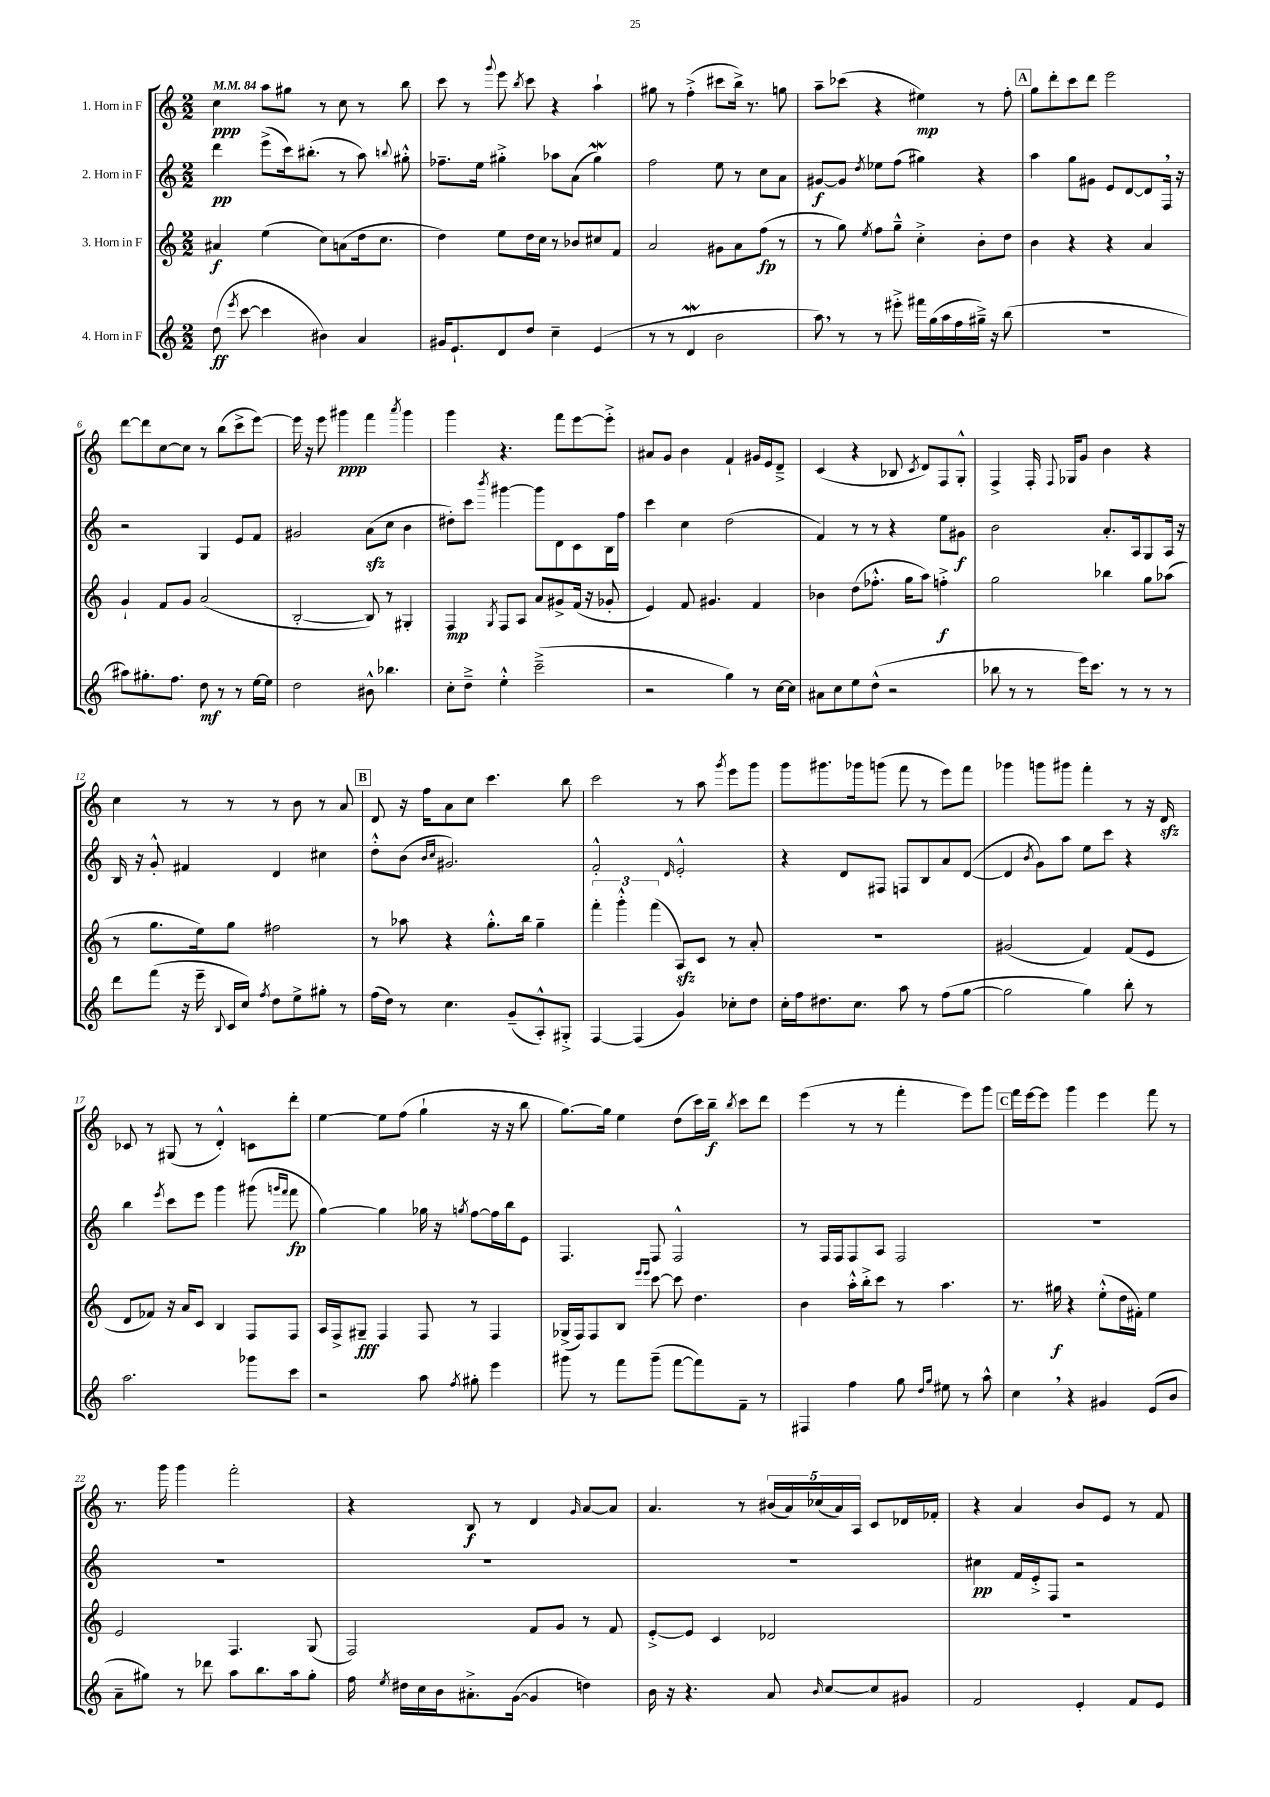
<<
\new StaffGroup <<
\new Staff = "s0" \with { instrumentName = "1. Horn in F" } {
    \clef treble \key c \major \numericTimeSignature \time 2/2 \tempo 4 = 84
    \autoBeamOff c''4\ppp a''8[ gis''8] r8 c''8 r8 b''8 |
    c'''8 r8 \appoggiatura { g'''8 } e'''8 \acciaccatura { b''8 } c'''8 r4 a''4-! |
    gis''8 r8 f''4-.->( cis'''8[ b''16]->) r8. g''8 |
    a''8[-- ces'''8]( r4 eis''4\mp) r8 f''8-. |
    \mark \markup { \box "A" } g''8[ d'''8-. c'''8 d'''8] e'''2 |
    d'''8[~ d'''8 c''8~ c''8] r8 b''8[( c'''8-> e'''8]~) |
    e'''16 r16 e'''8 gis'''4\ppp f'''4 \acciaccatura { a'''8 } gis'''4 |
    g'''4 r4. f'''8[ e'''8~ e'''8]-.-> |
    ais'8[ g'8] b'4 f'4-! gis'16[ e'16 d'8]---> |
    c'4( r4 bes8 \acciaccatura { c'8 } d'8[) f8 g8]-.-^ |
    f4-> f16-. \appoggiatura { f8 } ges16[ g'8] b'4 r4 |
    c''4 r8 r8 r8 b'8 r8 a'8 |
    \mark \markup { \box "B" } d'8 r16 f''16[ a'8 c''8] c'''4. b''8 |
    c'''2 r8 a''8 \acciaccatura { g'''8 } e'''8[ g'''8] |
    g'''8[ gis'''8. ges'''16 g'''8]( f'''8 r8 e'''8[) f'''8] |
    ges'''4 g'''8[ gis'''8] f'''4-. r8 r16 d'16\sfz |
    ces'8 r8 gis8( r8 d'4-.-^) c'8[ d'''8]-. |
    e''4~ e''8[ f''8]( g''4-! r16 r16 b''8 |
    g''8.[~) g''16] e''4 d''8[( c'''16) b''16]--\f \acciaccatura { b''8 } c'''8[ d'''8] |
    e'''4( r8 r8 f'''4-. e'''8[) g'''8] |
    \mark \markup { \box "C" } f'''16[ e'''16~ e'''8] g'''4 e'''4 f'''8 r8 |
    r8. g'''16 g'''4 f'''2-. |
    r4 b8\f r8 d'4 \grace { g'16 } a'8[~ a'8] |
    a'4. r8 \tuplet 5/4 { bis'16[( a'16) ces''16( a'16) a16] } c'8[ des'16 fes'16]-. |
    r4 a'4 b'8[ e'8] r8 f'8 \bar "|." |
}
\new Staff = "s1" \with { instrumentName = "2. Horn in F" } {
    \clef treble \key c \major \numericTimeSignature \time 2/2
    \autoBeamOff d'''4\pp e'''8[->( c'''16) bis''8.]-.( r8 a''8) \appoggiatura { b''8 } gis''8-.-^ |
    fes''8.[-- e''16] gis''4-.-> aes''8[ a'8]( gis''4\mordent) |
    f''2 e''8 r8 c''8[ a'8] |
    gis'8[~\f gis'8] \acciaccatura { d''8 } ees''8[ f''8]( gis''4) r4 |
    \mark \markup { \box "A" } a''4 g''8[ gis'8] e'8[ d'8~ d'8 f16] \breathe r16 |
    r2 g4 e'8[ f'8] |
    gis'2 a'8[\sfz( c''8] b'4 |
    dis''8[-.) c'''8] \acciaccatura { b'''8 } gis'''4~ gis'''8[ d'8 c'8 b16 f''16] |
    c'''4 c''4 d''2( |
    f'4) r8 r8 r4 e''8[ gis'8]\f |
    b'2 a'8.[-. a16 g8 a16] r16 |
    b16 r16 g'8-.-^ fis'4 d'4 cis''4 |
    \mark \markup { \box "B" } d''8[-.-^ b'8]( \grace { b'16[ c''16] } gis'2.) |
    f'2-.-^ \grace { d'16 } e'2-.-^ |
    r4 d'8[ fis8] f8[ b8 a'8 d'8]~( |
    d'4 \acciaccatura { b'8 } g'8[) a''8] e''8[ c'''8] r4 |
    b''4 \acciaccatura { e'''8 } c'''8[ e'''8] g'''4 gis'''8( \grace { g'''16[ f'''16] } f'''8\fp |
    g''4~) g''4 ges''16 r16 \acciaccatura { g''8 } f''8[~ f''16 b''16 e'8] |
    f4. f8 f2-^ |
    r8 f16[ f16 f8 a8] f2 |
    \mark \markup { \box "C" } R1 |
    R1 |
    R1 |
    R1 |
    cis''4\pp f'16[ e'16-.-> f8] r2 \bar "|." |
}
\new Staff = "s2" \with { instrumentName = "3. Horn in F" } {
    \clef treble \key c \major \numericTimeSignature \time 2/2
    \autoBeamOff ais'4\f e''4( c''8[) a'8( d''16 c''8.] |
    d''4) e''8[ d''16 c''16] r8 bes'8[ cis''8 f'8] |
    a'2 gis'8[ a'8 f''8]\fp( r8 |
    r8 g''8) \acciaccatura { e''8 } f''8[ g''8]---^ c''4-.-> b'8[-. d''8] |
    \mark \markup { \box "A" } b'4 r4 r4 a'4 |
    g'4-! f'8[ g'8] a'2( |
    b2~-. b8) r8 gis4-. |
    f4\mp \acciaccatura { g8 } f8[ a8] a'8[ gis'8-> f'16]( r16 ges'8-. |
    e'4) f'8 gis'4. f'4 |
    bes'4 d''8[( fes''8.]-.-^ g''16[ a''8]) f''4-.->\f |
    g''2 bes''4 g''8[ aes''8]( |
    r8 g''8.[ e''16) g''8] fis''2 |
    \mark \markup { \box "B" } r8 aes''8 r4 g''8.[-.-^ b''16] g''4-- |
    \tuplet 3/2 { f'''4-. g'''4-.-^ f'''4( } a8[\sfz) c'8] r8 a'8-. |
    R1 |
    gis'2( f'4) f'8[( e'8] |
    d'8[ fes'8]) r16 a'16[ c'8] b4 f8[ f8] |
    a16[ f16-> gis8]--\fff f4 f8 r8 f4 |
    ges16[->( f16) f8 b8] \grace { e'''16[ e'''16] } c'''8~ c'''8 d''4. |
    b'4 a''16[-.-^ b''16-.-> c'''8] r8 a''4. |
    \mark \markup { \box "C" } r8. gis''16\f r4 e''8[-.-^( d''16 fis'16]-.) e''4 |
    e'2 f4. g8( |
    f2) f'8[ g'8] r8 f'8 |
    e'8[~-.-> e'8] c'4 des'2 |
    R1 \bar "|." |
}
\new Staff = "s3" \with { instrumentName = "4. Horn in F" } {
    \clef treble \key c \major \numericTimeSignature \time 2/2
    \autoBeamOff d''8\ff( \acciaccatura { e'''8 } c'''8~ c'''4 bis'4) a'4 |
    gis'16[ e'8.-! d'8 d''8] c''4-- e'4( |
    r8 r8 d'4\mordent b'2 |
    a''8) \breathe r8 r8 eis'''8-.-> fis'''16[ g''16( a''16 f''16 gis''16]--->) r16 b''8( |
    \mark \markup { \box "A" } R1 |
    ais''8[) gis''8.-. f''8.] d''8\mf r8 r8 e''16[~ e''16] |
    d''2 bis'8-^ bes''4. |
    c''8[-. d''8]---> e''4-.-^ c'''2--->( |
    r2 g''4) r8 c''16[~ c''16] |
    ais'8[ c''8 e''8 d''8]-^( r2 |
    bes''8 r8 r8 e'''16[) c'''8.] r8 r8 r8 |
    d'''8[ f'''8]( r16 e'''16-- \appoggiatura { b8 } c'16[ c''16]) \acciaccatura { f''8 } d''8[ e''8-> gis''8]-. r8 |
    \mark \markup { \box "B" } f''16[( d''16]) r8 c''4. g'8[--( a8-.-^) gis8]-.-> |
    f4~ f4( g'4) ces''8[-. d''8] |
    c''16[-. f''16 dis''8. c''8.] a''8 r8 f''8[( g''8]~ |
    g''2 g''4) b''8-. r8 |
    a''2. ges'''8[ c'''8] |
    r2 a''8 \acciaccatura { f''8 } gis''8-. e'''4 |
    gis'''8 r8 f'''8[ gis'''8]--( f'''8[~ f'''8) f'8]-- r8 |
    fis4 f''4 g''8 \grace { d''16[ g''16] } eis''8 r8 a''8-^ |
    \mark \markup { \box "C" } c''4 \breathe r4 gis'4 e'8[( b'8] |
    a'8[-- gis''8]) r8 des'''8 a''8[ b''8. a''16 gis''8]-. |
    f''16 \acciaccatura { e''8 } dis''16[ c''16 b'16 ais'8.-.-> g'16]~( g'4 d''4) |
    b'16 r16 r4. a'8 \grace { b'16 } c''8[~ c''8 gis'8] |
    f'2 e'4-. f'8[ e'8] \bar "|." |
}
>>
>>
